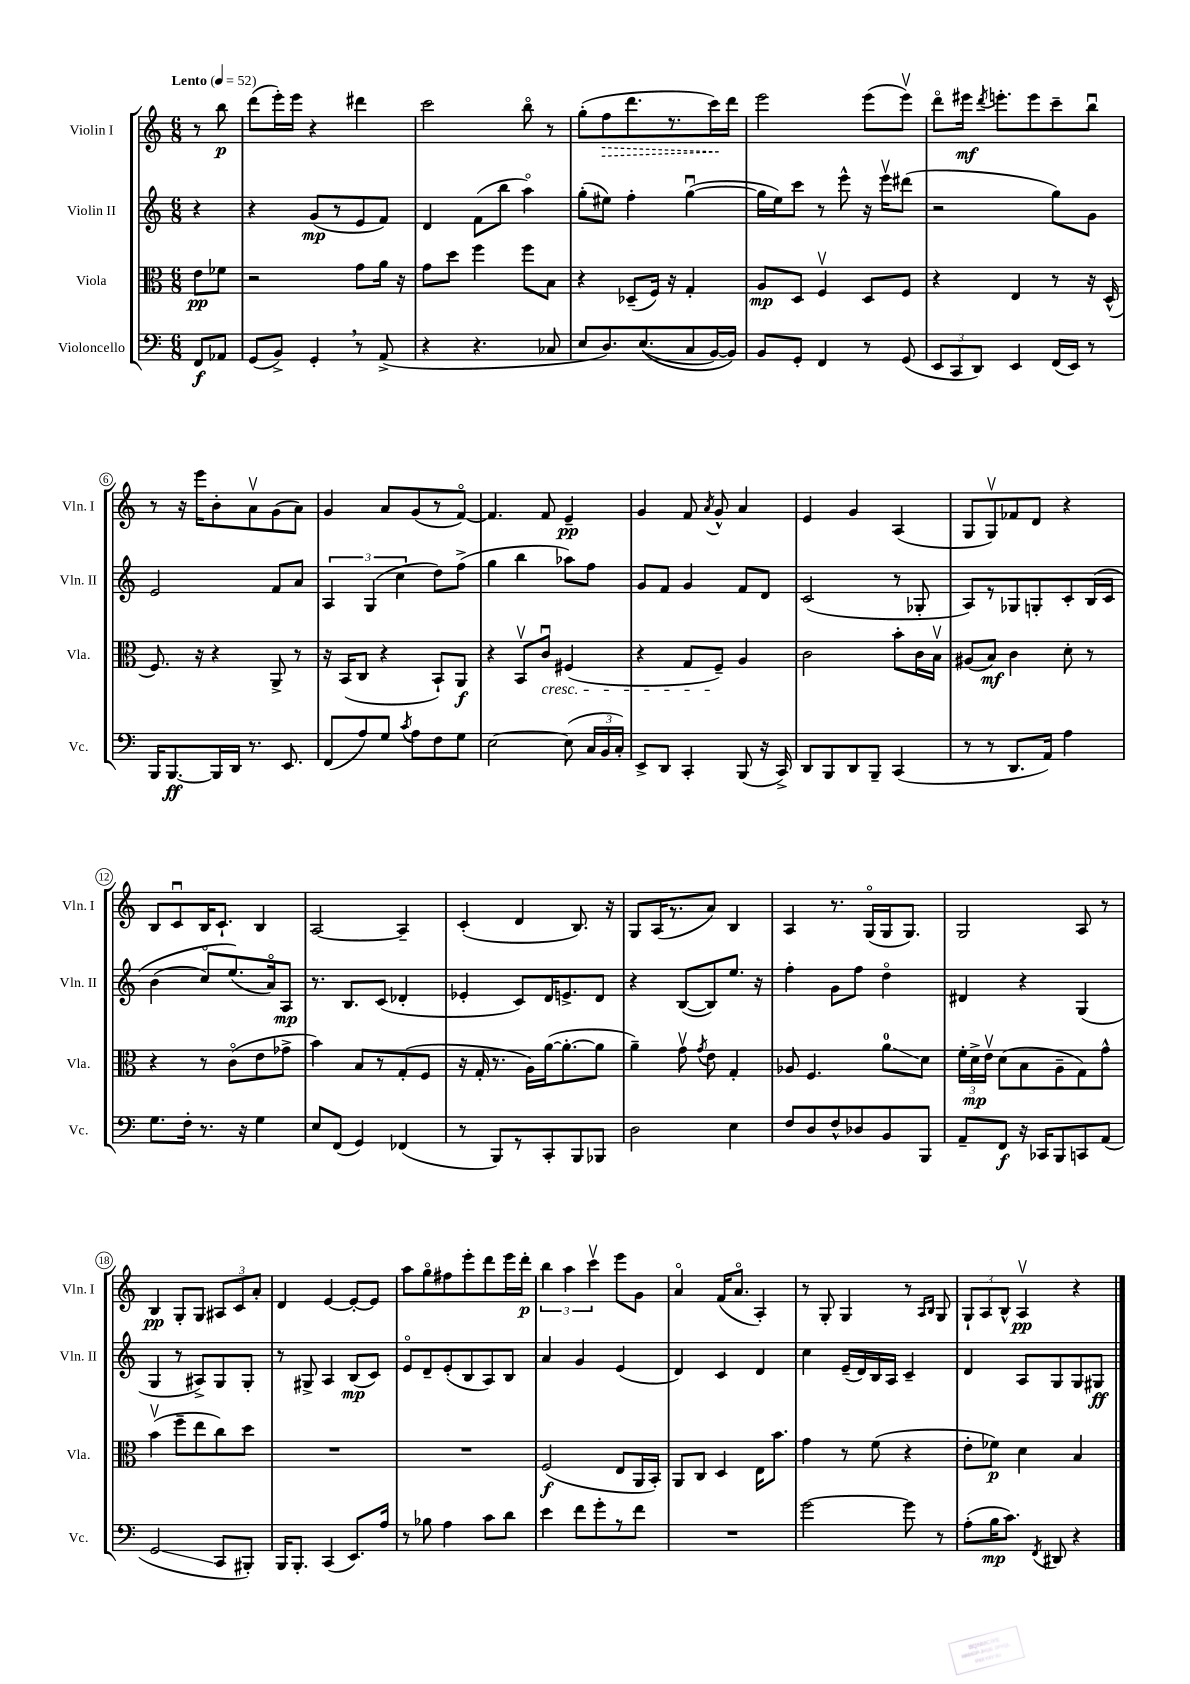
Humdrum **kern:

**kern	**kern	**kern	**kern
*staff4	*staff3	*staff2	*staff1
*clefF4	*clefC3	*clefG2	*clefG2
*k[]	*k[]	*k[]	*k[]
*M6/8	*M6/8	*M6/8	*M6/8
*MM52	*MM52	*MM52	*MM52
8FF/L	8e\L	4r	8r
8AA-/J	8f-\J	.	8bb\
=	=	=	=
(8GG/L	2r	4r	(8ddd\L
8BB^/J)	.	.	16eee'\L)
.	.	.	16eee\JJ
4GG'/	.	(8g/L	4r
.	.	8r	.
8r	8g\L	8e/	4ddd#\
(8AA^/	16a\Jk	8f/J)	.
.	16r	.	.
=	=	=	=
4r	8g\L	4d/	2ccc\
.	8dd\J	.	.
4.r	4ff\	(8f\L	.
.	.	8bb\J	.
.	8ff\L	4aao\)	8bbo\
8C-/	8B\J	.	8r
=	=	=	=
8E/L	4r	(8gg'\L	(8gg'\L
8.D/)	.	8ee#\J)	8ff\
.	(8D-~/L	4ff'\	8.ddd\
&((8.E/	.	.	.
.	16F/Jk)	.	.
.	16r	.	8.r
8C/	4G'/	([4ggu\	.
[16BB/L)	.	.	16ccc\L)
16BB/]JJ&)	.	.	16ddd\JJ
=	=	=	=
8BB/L	8A/L	16gg\]LL	2eee\
.	.	16ee\J)	.
8GG'/J	8D/J	8ccc\J	.
4FF/	4Fv/	8r	.
.	.	8eee^^\	.
8r	8D/L	16r	(8eee\L
.	.	16eeev\LK	.
(8GG/	8F/J	(8ddd#\J	8eeev\J)
=	=	=	=
12EE/L	4r	2r	8dddo\L
12CC/	.	.	.
.	.	.	16eee#\Jk
12DD/J)	.	.	.
.	.	.	8qddd/
.	.	.	8.eee'\L
4EE/	4E/	.	.
.	.	.	8eee\
(16FF/LL	8r	8gg\L)	8ccc~\
16EE/JJ)	.	.	.
8r	16r	8g\J	8bbu\J
.	(16D^^/	.	.
=	=	=	=
16BBB/LK	8.F/)	2e/	8r
[8.BBB/	.	.	.
.	.	.	16r
.	16r	.	16eee\LK
16BBB/]L	4r	.	8b'\
16DD/JJ	.	.	.
8.r	.	.	8av\
.	8AA^/	8f/L	(8g\
8.EE/	.	.	.
.	8r	8a/J	8a\J)
=	=	=	=
(8FF/L	16r	6A/	4g/
.	(16BB/LK	.	.
8A/)	8C/J	.	.
.	.	(6G/	.
8G/J	4r	.	8a/L
.	.	6cc\	.
8qc/	.	.	.
8A\L	.	.	(8g/
8F\	8BB`/L)	8dd\L)	8r
8G\J	8AA/J	(8ff^\J	[8fo/J)
=	=	=	=
[2E\	4r	4gg\	4.f/]
.	8BBv/L	4bb\	.
.	8cu/J	.	8f/
(8E\]	(4F#/	8aa-\L)	4e~/
24C/LL	.	8ff\J	.
24BB/	.	.	.
24C'/JJ)	.	.	.
=	=	=	=
8EE^/L	4r	8g/L	4g/
8DD/J	.	8f/J	.
4CC'/	8G/L	4g/	8f/
.	.	.	8qa/
.	8F~/J)	.	8g^^/
(8BBB/	4A/	8f/L	4a/
16r	.	8d/J	.
16CC^/)	.	.	.
=	=	=	=
8DD/L	2c\	(2c/	4e/
8BBB/	.	.	.
8DD/	.	.	4g/
8BBB~/J	.	.	.
(4CC/	8b'\L	8r	(4A/
.	16c\L	8G-'/	.
.	16Bv\JJ	.	.
=	=	=	=
8r	(8A#/L	8A/L)	8G/L
8r	8B/J)	8r	8Gv/)
8.DD/L	4c\	8G-/	8f-/
.	.	8G'/	8d/J
16AA/Jk)	.	.	.
4A\	8d'\	8c'/	4r
.	8r	&(16B/L	.
.	.	16c/JJ	.
=	=	=	=
8.G\L	4r	(4b\	8B/L
.	.	.	8cu/
16F'\Jk	.	.	.
8.r	8r	8cco/L)	16B/K
.	.	.	8.c`/J
.	(8co\L	(8.ee/&)	.
16r	.	.	.
4G\	8e\	.	4B/
.	.	16ao/k)	.
.	8g-^\J	8A/J	.
=	=	=	=
8E/L	4b\)	8.r	[2A/
(8FF/J	.	.	.
.	.	8.B/L	.
4GG/)	8B/L	.	.
.	8r	(8c/J	.
(4FF-/	(8G'/	4d-'/	4A~/]
.	8F/J	.	.
=	=	=	=
8r	16r	4e-'/	(4c'/
.	16G'/	.	.
8BBB/L)	8.r	.	.
8r	.	8c/L)	4d/
.	16A\LL)	.	.
8CC'/	([16a\J	16d/K	.
.	8.a'\_	8.e^/	.
8BBB/	.	.	8.B/)
8BBB-/J	8a\]J	8d/J	.
.	.	.	16r
=	=	=	=
2D\	4a~\)	4r	8G/L
.	.	.	(16A/K
.	.	.	8.r
.	8gv\	([8B/L	.
.	8qg/	.	.
.	8e\	8B/])	8a/J)
4E\	4G'/	8.ee/J	4B/
.	.	16r	.
=	=	=	=
8F/L	8A-/	4ff'\	4A/
8D/	4.F/	.	.
8F^^/	.	8g\L	8.r
8D-/	.	8ff\J	.
.	.	.	(16Go/LL
8BB/	8a\L	4ddo\	16G/J
.	.	.	8.G/J)
8BBB/J	8d\J	.	.
=	=	=	=
8AA~/L	24f'\LL	4d#/	2G/
.	24d^\	.	.
.	24ev\JJ	.	.
8FF/J	(8d\L	.	.
16r	8B\	4r	.
16CC-/LK	.	.	.
8BBB/	8A~\	.	.
8CC/	8G\)	(4G/	8A/
(8AA/J	8g^^\J	.	8r
=	=	=	=
2GG/	(4bv\	4G/	4B/
.	8ff~\L	8r	8G'/L
.	8ee\	8A#^/L)	8G/J
8CC/L	8cc\)	8G/	12A#/L
.	.	.	12c/
8BBB#'/J)	8dd\J	8G'/J	.
.	.	.	12a'/J
=	=	=	=
16BBB/LK	2.r	8r	4d/
8.BBB'/J	.	.	.
.	.	8G#^/	.
(4CC/	.	4A/	[4e/
8.EE/L)	.	(8B/L	8e'/_L
.	.	8c/J)	8e/]J
16A/Jk	.	.	.
=	=	=	=
8r	2.r	8eo/L	8aa\L
8B-\	.	8d~/	8ggo\
4A\	.	(8e'/	8ff#\
.	.	8B/	8eee'\
8c\L	.	8A/)	8ddd\
8d\J	.	8B/J	16eee\L
.	.	.	16ddd'\JJ
=	=	=	=
4e\	(2F/	4a/	6bb\
.	.	.	6aa\
8f\L	.	4g/	.
.	.	.	6cccv\
8g'\	.	.	.
8r	8E/L	(4e/	8eee\L
8f\J	16AA/L	.	8g\J
.	16BB'/JJ)	.	.
=	=	=	=
2.r	8AA/L	4d/)	4ao/
.	8C/J	.	.
.	4D/	4c/	(16f/LK
.	.	.	8.ao/J
.	16E\LK	4d/	4A'/)
.	8.b\J	.	.
=	=	=	=
[2g\	4g\	4cc\	8r
.	.	.	8G'/
.	8r	(16e~/LL	4G/
.	.	16d/)	.
.	(8f\	16B/	.
.	.	16A/JJ	.
8g\]	4r	4c~/	8r
.	.	.	16qqA/LL
.	.	.	16qqB/JJ
8r	.	.	8G/
=	=	=	=
(8A'\L	8e'\L	4d/	12G`/L
.	.	.	12A/
16B\K	8f-\J)	.	.
.	.	.	12B^^/J
8.c\J)	.	.	.
.	4d\	8A/L	4Av/
8qFF/	.	.	.
8DD#/	.	8G/	.
4r	4B/	8G/	4r
.	.	8G#/J	.
==	==	==	==
*-	*-	*-	*-
